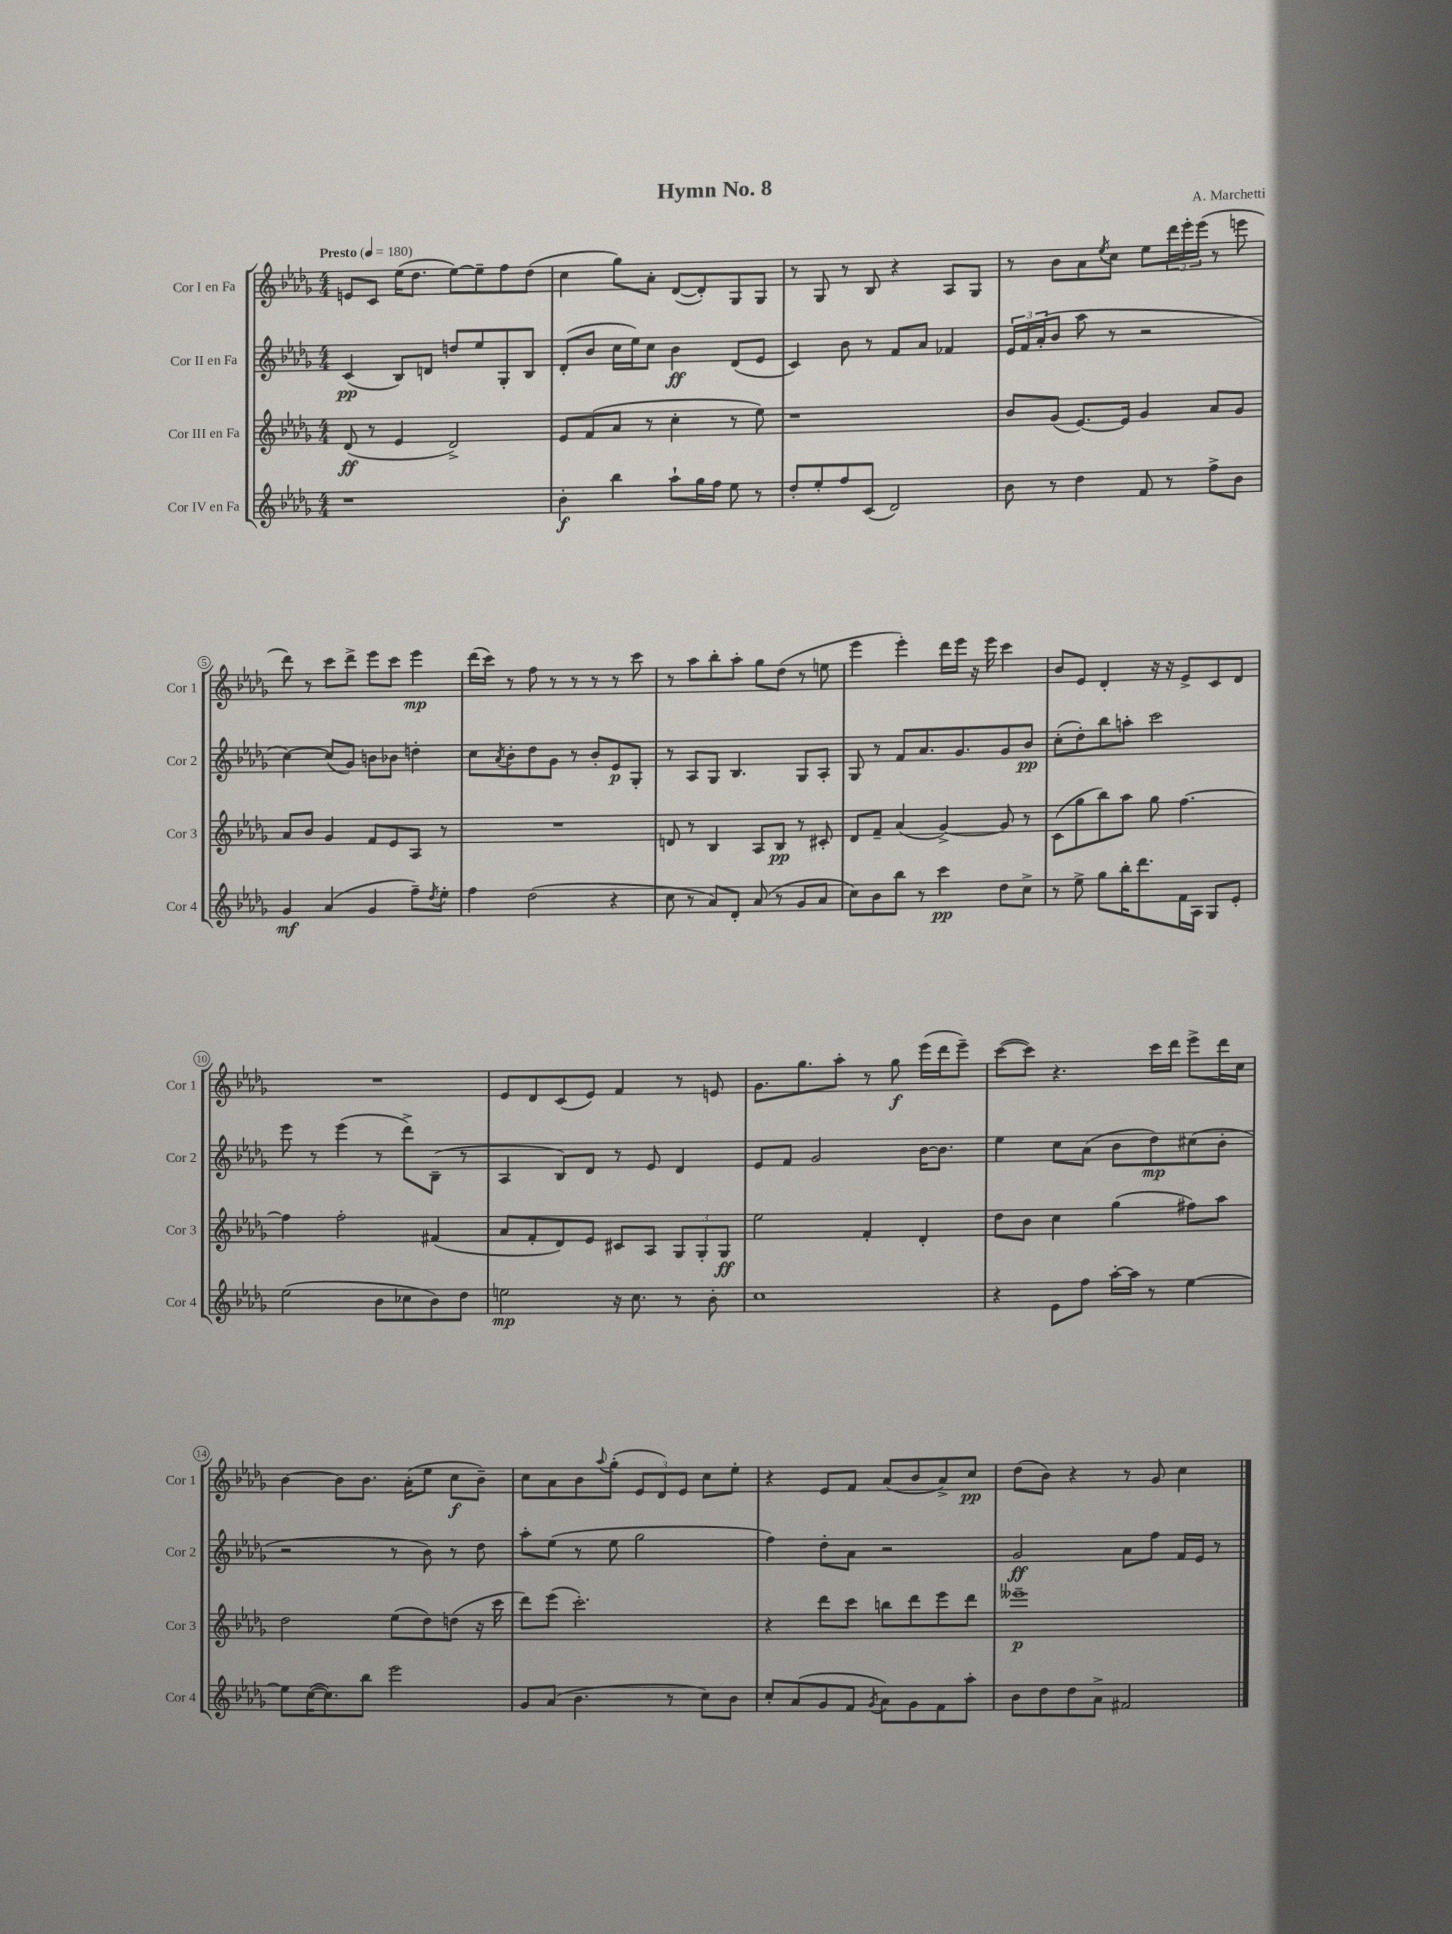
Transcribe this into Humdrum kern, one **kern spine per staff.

**kern	**kern	**kern	**kern
*staff4	*staff3	*staff2	*staff1
*clefG2	*clefG2	*clefG2	*clefG2
*k[b-e-a-d-g-]	*k[b-e-a-d-g-]	*k[b-e-a-d-g-]	*k[b-e-a-d-g-]
*M4/4	*M4/4	*M4/4	*M4/4
*MM180	*MM180	*MM180	*MM180
1r	(8d-/	(4c/	8e/L
.	8r	.	8c/J
.	4e-/	8B-/L)	(16ee-\LK
.	.	.	8.dd-\J
.	.	8d/J	.
.	2d-^/)	8dd/L	[8ee-\L)
.	.	8ee-/	8ee-~\]
.	.	8G-'/	8ff\
.	.	8B-/J	(8dd-\J
=	=	=	=
4b-'\	8e-/L	(8d-'/L	4cc\
.	(8f/	8b-/J	.
4bb-\	8a-/J	16cc\LL	8gg-\L)
.	.	16ee-\J)	.
.	8r	8cc\J	8a-'\J
8aa-`\L	4cc'\	4b-\	([8d-/L
16gg-\L	.	.	8d-'/])
16ff\JJ	.	.	.
8ee-\	8r	(8d-/L	8G-/
8r	8ee-\)	8e-/J	8G-/J
=	=	=	=
8dd-'/L	1r	4c/)	8r
8ee-'/	.	.	8G-/
8ff/	.	8b-\	8r
(8c/J	.	8r	8B-/
2d-/)	.	8f/L	4r
.	.	8a-/J	.
.	.	4f-/	8A-/L
.	.	.	8G-/J
=	=	=	=
8b-\	8b-/L	24e-/LL	8r
.	.	24f/	.
.	.	(24a-'/J	.
8r	(8g-/J	8b-/J	8b-\L
4dd-\	[8.e-/L)	8aa-\	8a-\
.	.	.	8qee-/
.	.	8r	8cc\J
.	16e-/]Jk	.	.
8f/	4g-/	2r	8ee-\L
8r	.	.	24ddd-\L
.	.	.	24eee-'\
.	.	.	(24eee-\JJ
8ff^\L	8a-/L	.	8r
8b-\J	8g-/J	.	8eee\
=	=	=	=
4g-/	8a-/L	[4cc\)	8ddd-\)
.	8b-/J	.	8r
(4a-/	4g-/	(8cc/]L	8ccc\L
.	.	8g-/J)	8ddd-^\J
4g-/	8f/L	8b\L	8eee-\L
.	8e-/	8b-\J	8ccc\J
8ff~\L)	8A-/J	4dd'\	4eee-\
8qdd-/	.	.	.
8ee-'\J	8r	.	.
=	=	=	=
4ff\	1r	8cc\L	(16ddd-\LL
.	.	.	16ccc\JJ)
.	.	8qa-/	.
.	.	8b-'\	8r
(2dd-\	.	8dd-\	8ff\
.	.	8g-\J	8r
.	.	8r	8r
.	.	8b-'/L	8r
4r	.	8e-/	8r
.	.	8G-'/J	8ccc\
=	=	=	=
8cc\	8d/	8r	8r
8r	8r	8A-/L	8aa-\L
8a-/L)	4B-/	8G-/J	8bb-'\
8d-'/J	.	4.B-/	8aa-'\J
(8a-/	8A-/L	.	8gg-\L
8r	8B-/J	.	(8dd-\J
8g-/L	8r	8G-/L	8r
8a-/J	8c#'/	8A-'/J	8ee\
=	=	=	=
8cc\L)	8d-/L	8G-/	4eee-\
8b-\	8f~/J	8r	.
8bb-\J	(4a-/	8f/L	4eee-'\)
8r	.	8.a-/	.
4ccc\	[4g-^/)	.	16ddd-\LL
.	.	8.g-/	16eee-\JJ
.	.	.	16r
.	.	.	16eee-\
8dd-\L	8g-/]	8g-/	4ccc\
8cc^\J	8r	8b-/J	.
=	=	=	=
8r	(8c\L	(8cc'\L	8b-/L
8ee-^\	8gg-\	8dd-'\)	8e-/J
8gg-\L	8bb-\)	8bb-\	4d-'/
16bb-'\K	8aa-\J	8aa'\J	.
8.ddd-\	.	.	.
.	8gg-\	2ccc\	16r
.	.	.	16r
16f\L	[4.ff\	.	8e-^/L
16A-\JJ	.	.	.
8G-/L	.	.	8c/
8e-'/J	.	.	8d-/J
=	=	=	=
(2ee-\	4ff\]	8eee-\	1r
.	.	8r	.
.	2ff'\	(4eee-\	.
8b-\L	.	8r	.
8cc-\	.	8ddd-^\L)	.
8b-\)	(4f#/	(8B-~\J	.
8dd-\J	.	8r	.
=	=	=	=
2ee\	8a-/L	4A-/	8e-/L
.	8f'/	.	8d-/
.	8d-/)	8B-/L)	(8c/
.	8e-/J	8d-/J	8e-/J)
16r	8c#/L	8r	4f/
8.cc\	.	.	.
.	8A-/J	8e-/	.
8r	12G-/L	4d-/	8r
.	12G-'/	.	.
8b-'\	.	.	8e/
.	12G-/J	.	.
=	=	=	=
1cc	2ee-\	8e-/L	8.g-\L
.	.	8f/J	.
.	.	.	8.gg-\
.	.	2g-/	.
.	.	.	8aa-'\J
.	4f'/	.	8r
.	.	.	8gg-\
.	4d-'/	[16b-\LK	(16eee-\LL
.	.	8.b-\]J	16ddd-\J
.	.	.	8eee-~\J)
=	=	=	=
4r	8dd-\L	4ee-\	([8ccc\L
.	8b-\J	.	8ccc\]J)
8e-\L	4cc\	8cc\L	4.r
8ff\J	.	(8a-\J	.
[16aa-'\LL	(4gg-\	8b-\L	.
16aa-\]JJ	.	.	.
8r	.	8dd-\)	16ccc\LL
.	.	.	16ddd-\JJ
[4ee-\	8ff#\L)	(8cc#\	8eee-^\L
.	8aa-\J	8b-'\J	16ddd-\L
.	.	.	16cc\JJ
=	=	=	=
8ee-\]L	2dd-\	2r	[4b-\
([16cc\K	.	.	.
8.cc\])	.	.	.
.	.	.	8b-\]L
8bb-\J	.	.	8.b-\J
2eee-\	(8ee-\L	8r	.
.	.	.	(16a-'\LK
.	8dd-\)	8b-\)	8ee-\J
.	(8dd\J	8r	8cc\L
.	16r	8dd-\	8b-~\J)
.	16ccc\	.	.
=	=	=	=
8g-/L	8ddd-\L)	8aa-'\L	8cc\L
(8a-/J	(8eee-\J	(8ee-\J	8a-\
4.b-\	2.ccc'\)	8r	8b-\
.	.	.	8qqaa-/
.	.	8ee-\	(8gg-'\J
.	.	2gg-\	12e-/L
.	.	.	12d-/)
8r	.	.	.
.	.	.	12e-/J
8cc\L)	.	.	8cc\L
8b-\J	.	.	8ee-'\J
=	=	=	=
8cc'/L	4r	4ff\)	4r
(8a-/	.	.	.
8g-/	8ddd-\L	8dd-'\L	8e-/L
8f/J	8ccc\J	8a-\J	8f/J
8qg-/	.	.	.
8a-\L)	8bb\L	2r	(8a-/L
8g-\	8ddd-\	.	8b-/
8f\	8eee-\	.	8a-^/)
8aa-'\J	8ddd-\J	.	8cc/J
=	=	=	=
8b-\L	1eee--~	2g-/	(8dd-\L
8dd-\	.	.	8b-\J)
8dd-\	.	.	4r
8a-^\J	.	.	.
2f#/	.	8a-\L	8r
.	.	8ff\J	8g-/
.	.	16f/LL	4cc\
.	.	16e-/JJ	.
.	.	8r	.
==	==	==	==
*-	*-	*-	*-
